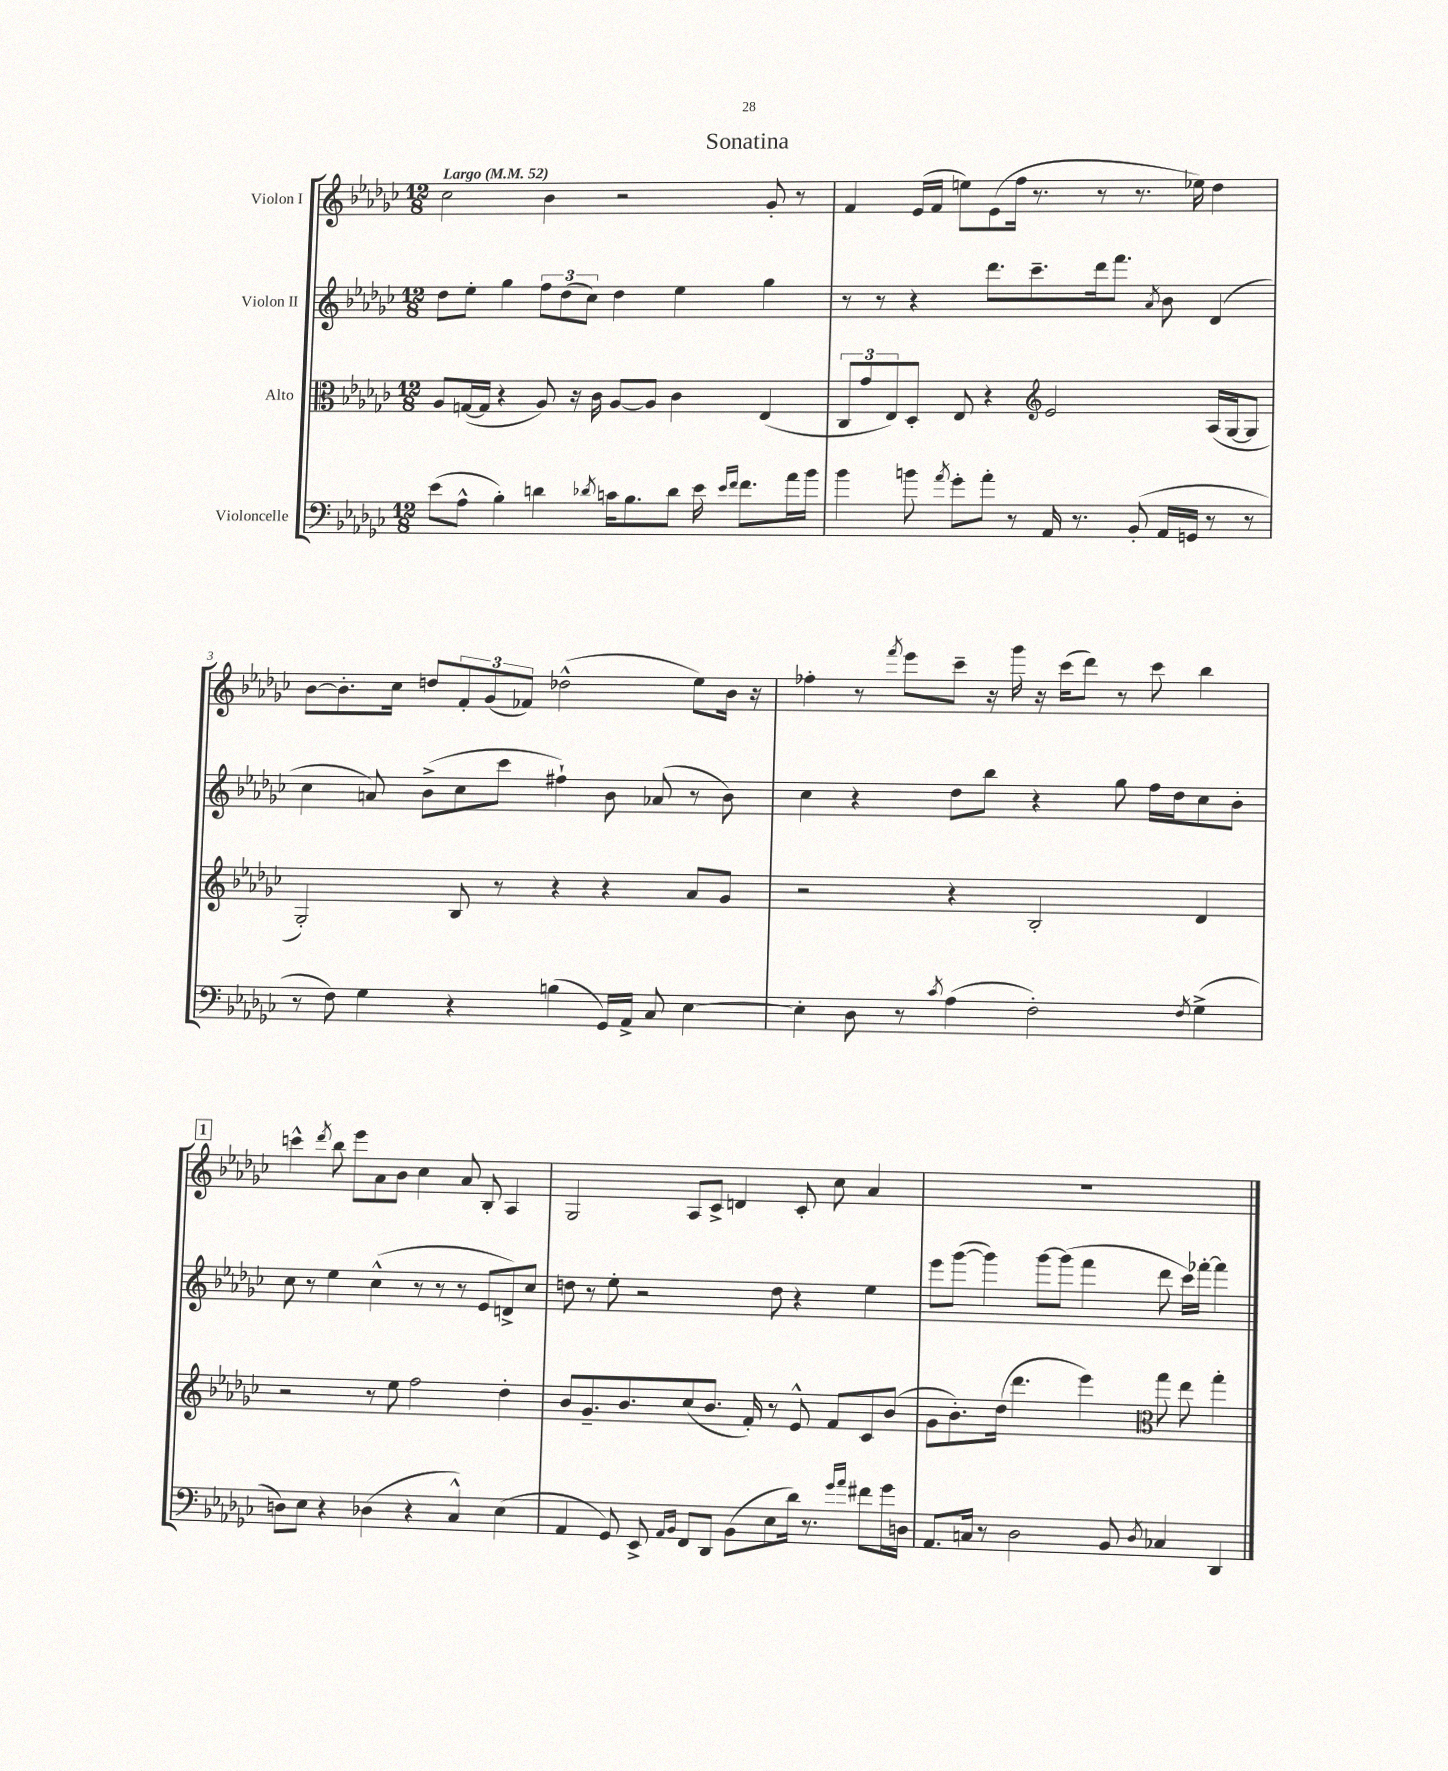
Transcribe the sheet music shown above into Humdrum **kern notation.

**kern	**kern	**kern	**kern
*staff4	*staff3	*staff2	*staff1
*clefF4	*clefC3	*clefG2	*clefG2
*k[b-e-a-d-g-c-]	*k[b-e-a-d-g-c-]	*k[b-e-a-d-g-c-]	*k[b-e-a-d-g-c-]
*M12/8	*M12/8	*M12/8	*M12/8
*MM52	*MM52	*MM52	*MM52
(8e-\L	8A-/L	8dd-\L	2cc-\
8A-^^\J	([16G/L	8ee-'\J	.
.	16G/]JJ	.	.
4B-'\)	4r	4gg-\	.
4d\	8A-/)	12ff\L	4b-\
.	.	(12dd-\	.
.	16r	.	.
.	.	12cc-\J)	.
.	16c-\	.	.
8qd-/	.	.	.
16c\LK	[8A-/L	4dd-\	2r
8.B-\	.	.	.
.	8A-/]J	.	.
8d-\J	4c-\	4ee-\	.
16e-\	.	.	.
16qqe-/LL	.	.	.
16qqf/JJ	.	.	.
8.f\L	.	.	.
.	(4E-/	4gg-\	8g-'/
16a-\L	.	.	8r
16b-\JJ	.	.	.
=	=	=	=
4b-\	12C-/L	8r	4f/
.	12g-/	.	.
.	.	8r	.
.	12E-/)	.	.
8b\	8D-'/J	4r	(16e-/LL
.	.	.	16f/JJ
8qa-/	.	.	.
8g-'\L	8E-/	.	8ee\L)
8a-'\J	4r	8.ddd-\L	(8e-\
8r	.	.	16ff\Jk
.	.	8.ccc-~\	8.r
*	*clefG2	*	*
16AA-/	2e-/	.	.
8.r	.	.	.
.	.	16ddd-\k	8r
.	.	8.fff\J	.
(8BB-'/	.	.	8.r
.	.	8qa-/	.
16AA-/LL	.	8b-\	.
16GG/JJ	.	.	16ee-\)
8r	(16A-/LL	(4d-/	4dd-\
.	[16G-/J	.	.
8r	8G-/]J	.	.
=	=	=	=
8r	2G-'/)	4cc-\	[8b-\L
8F\)	.	.	8.b-'\]
4G-\	.	8a/)	.
.	.	.	16cc-\Jk
.	.	(8b-^\L	8dd/L
4r	8B-/	8cc-\	12f'/
.	.	.	(12g-/
.	8r	8ccc-\J	.
.	.	.	12f-/J)
(4B\	4r	4ff#`\)	(2dd-^^\
16GG-/LL)	4r	8b-\	.
16AA-^/JJ	.	.	.
8C-/	.	(8a-/	.
[4E-\	8a-/L	8r	8ee-\L)
.	8g-/J	8b-\)	16b-\Jk
.	.	.	16r
=	=	=	=
4E-'\]	2r	4cc-\	4ff-'\
8D-\	.	4r	8r
.	.	.	8qfff/
8r	.	.	8eee-\L
8qc-/	.	.	.
(4A-\	4r	8dd-\L	8ccc-~\J
.	.	8bb-\J	16r
.	.	.	16ggg-\
2F'\)	2B-'/	4r	16r
.	.	.	(16ccc-\LK
.	.	.	8ddd-\J)
.	.	8gg-\	8r
.	.	16ff\LL	8ccc-\
.	.	16dd-\J	.
8qF/	.	.	.
(4G-^\	4d-/	8cc-\	4bb-\
.	.	8b-'\J	.
=	=	=	=
8D\L)	2r	8cc-\	4ccc^^\
8E-\J	.	8r	.
.	.	.	8qddd-/
4r	.	4ee-\	8bb-\
.	.	.	8eee-\L
(4D-\	8r	(4cc-^^\	8a-\
.	8ee-\	.	8b-\J
4r	2ff\	8r	4cc-\
.	.	8r	.
4C-^^/)	.	8r	8a-/
.	.	8e-/L	8B-'/
(4E-\	4dd-'\	8d^/)	4A-/
.	.	8cc-/J	.
=	=	=	=
4AA-/	8b-/L	8dd\	2G-/
.	8.g-~/	8r	.
8GG-/)	.	8ee-'\	.
.	8.b-/	.	.
8EE-^/	.	2r	.
16qqAA-/LL	.	.	.
16qqBB-/JJ	.	.	.
8FF/L	(8cc-/	.	8A-/L
8DD-/J	8.b-/J	.	8c-^/J
(8BB-\L	.	.	4d/
.	16f'/)	.	.
8E-\	8r	8dd\	.
16d-\Jk)	8e-^^/	4r	8c-'/
8.r	.	.	.
.	8f/L	.	8cc-\
16qqg-/LL	.	.	.
16qqa-/JJ	.	.	.
8f#\L	8c-/	4ee-\	4a-/
16g-\L	(8b-/J	.	.
16D\JJ	.	.	.
=	=	=	=
8.AA-/L	8g-\L	8eee-\L	1.r
.	8.b-'\)	([8ggg-\J	.
16C/Jk	.	.	.
8r	.	4ggg-\])	.
.	(16dd-\Jk	.	.
2D-\	4.ddd-\	.	.
.	.	[8ggg-\L	.
.	.	(8ggg-\]J	.
.	4eee-\)	4fff\	.
8BB-/	.	.	.
*	*clefC3	*	*
8qD-/	.	.	.
4C-/	8gg-\	8ddd-\	.
.	8ee-\	16ccc-\LL)	.
.	.	[16fff-'\JJ	.
4DD-/	4gg-'\	4fff-\]	.
==	==	==	==
*-	*-	*-	*-
